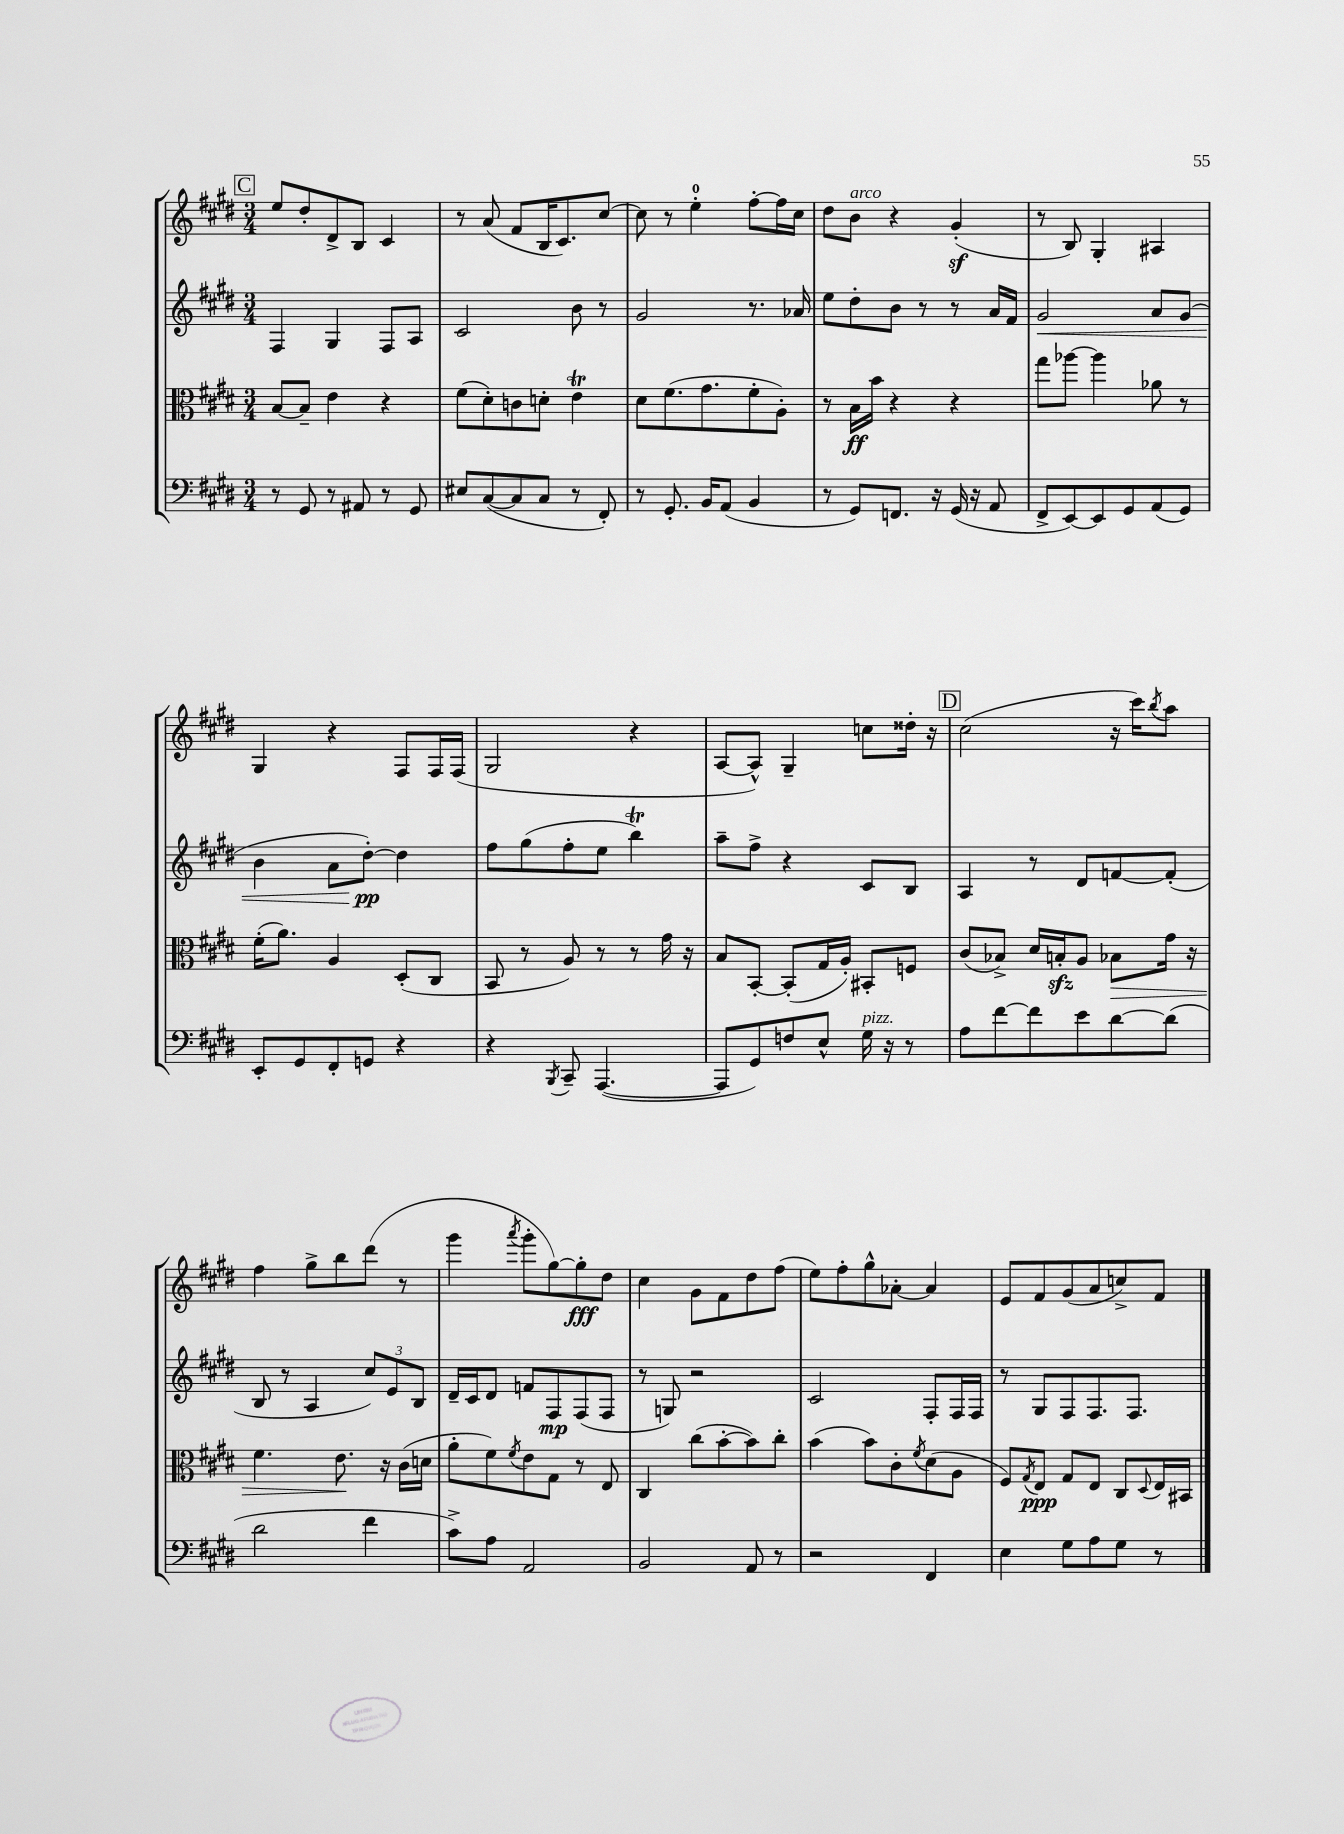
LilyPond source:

<<
\new StaffGroup <<
\new Staff = "s0" {
    \clef treble \key e \major \numericTimeSignature \time 3/4
    \mark \markup { \box "C" } e''8 dis''8-. dis'8-> b8 cis'4 |
    r8 a'8( fis'8 b16 cis'8.) cis''8~ |
    cis''8 r8 e''4-0-. fis''8~-. fis''16 cis''16 |
    dis''8 b'8^\markup { \italic "arco" } r4 gis'4-.\sf( |
    r8 b8) gis4-. ais4 |
    gis4 r4 fis8 fis16 fis16( |
    gis2 r4 |
    a8~ a8-^) gis4-- c''8 disis''16-. r16 |
    \mark \markup { \box "D" } cis''2( r16 cis'''16) \acciaccatura { b''8 } a''8 |
    fis''4 gis''8-> b''8 dis'''8( r8 |
    gis'''4 \acciaccatura { a'''8 } gis'''8-. gis''8~) gis''8-.\fff dis''8 |
    cis''4 gis'8 fis'8 dis''8 fis''8( |
    e''8) fis''8-. gis''8-^ aes'8~-. aes'4 |
    e'8 fis'8 gis'8( a'8 c''8->) fis'8 \bar "|." |
}
\new Staff = "s1" {
    \clef treble \key e \major \numericTimeSignature \time 3/4
    \mark \markup { \box "C" } fis4 gis4 fis8 a8 |
    cis'2 b'8 r8 |
    gis'2 r8. aes'16 |
    e''8 dis''8-. b'8 r8 r8 a'16 fis'16 |
    gis'2\< a'8 gis'8( |
    b'4 a'8 dis''8~-.\pp\!) dis''4 |
    fis''8 gis''8( fis''8-. e''8 b''4\trill) |
    a''8-- fis''8-> r4 cis'8 b8 |
    \mark \markup { \box "D" } a4 r8 dis'8 f'8~ f'8-.( |
    b8 r8 a4 \tuplet 3/2 { cis''8) e'8 b8 } |
    dis'16-- cis'16 dis'8 f'8 fis8\mp fis8( fis8 |
    r8 g8) r2 |
    cis'2 fis8-. fis16 fis16 |
    r8 gis8 fis8 fis8. fis8. \bar "|." |
}
\new Staff = "s2" {
    \clef alto \key e \major \numericTimeSignature \time 3/4
    \mark \markup { \box "C" } b8~ b8-- e'4 r4 |
    fis'8( dis'8-.) c'8 d'8-. e'4\trill |
    dis'8 fis'8.( gis'8. fis'8-. a8-.) |
    r8 b16\ff b'16 r4 r4 |
    gis''8 aes''8~ aes''4 aes'8 r8 |
    fis'16-.( a'8.) a4 dis8-.( cis8 |
    b,8 r8 a8) r8 r8 gis'16 r16 |
    b8 b,8~-. b,8-.( gis16 a16-.) bis,8-. f8 |
    \mark \markup { \box "D" } cis'8( bes8->) dis'16 b16-.\sfz a8 bes8\> gis'16 r16 |
    fis'4. e'8.\! r16 cis'16( d'16 |
    a'8-. fis'8) \acciaccatura { fis'8 } e'8 gis8 r8 e8 |
    cis4 cis''8( b'8~-. b'8) cis''8-. |
    b'4( b'8) cis'8-. \acciaccatura { fis'8 } dis'8( a8 |
    fis8) \acciaccatura { gis8 } e8\ppp gis8 e8 cis8 \appoggiatura { dis8 } e16 bis,16 \bar "|." |
}
\new Staff = "s3" {
    \clef bass \key e \major \numericTimeSignature \time 3/4
    \mark \markup { \box "C" } r8 gis,8 r8 ais,8 r8 gis,8 |
    eis8 cis8~( cis8 cis8 r8 fis,8-.) |
    r8 gis,8.-. b,16 a,8( b,4 |
    r8 gis,8) f,8. r16 gis,16( r16 a,8 |
    fis,8-> e,8~) e,8 gis,8 a,8( gis,8) |
    e,8-. gis,8 fis,8-. g,8 r4 |
    r4 \acciaccatura { b,,8 } cis,8-- a,,4.~( |
    a,,8 gis,8) f8 e8-^ gis16^\markup { \italic "pizz." } r16 r8 |
    \mark \markup { \box "D" } a8 fis'8~ fis'8 e'8 dis'8~ dis'8( |
    dis'2 fis'4 |
    cis'8->) a8 a,2 |
    b,2 a,8 r8 |
    r2 fis,4 |
    e4 gis8 a8 gis8 r8 \bar "|." |
}
>>
>>
\layout { \context { \Score \remove "Bar_number_engraver" } }
